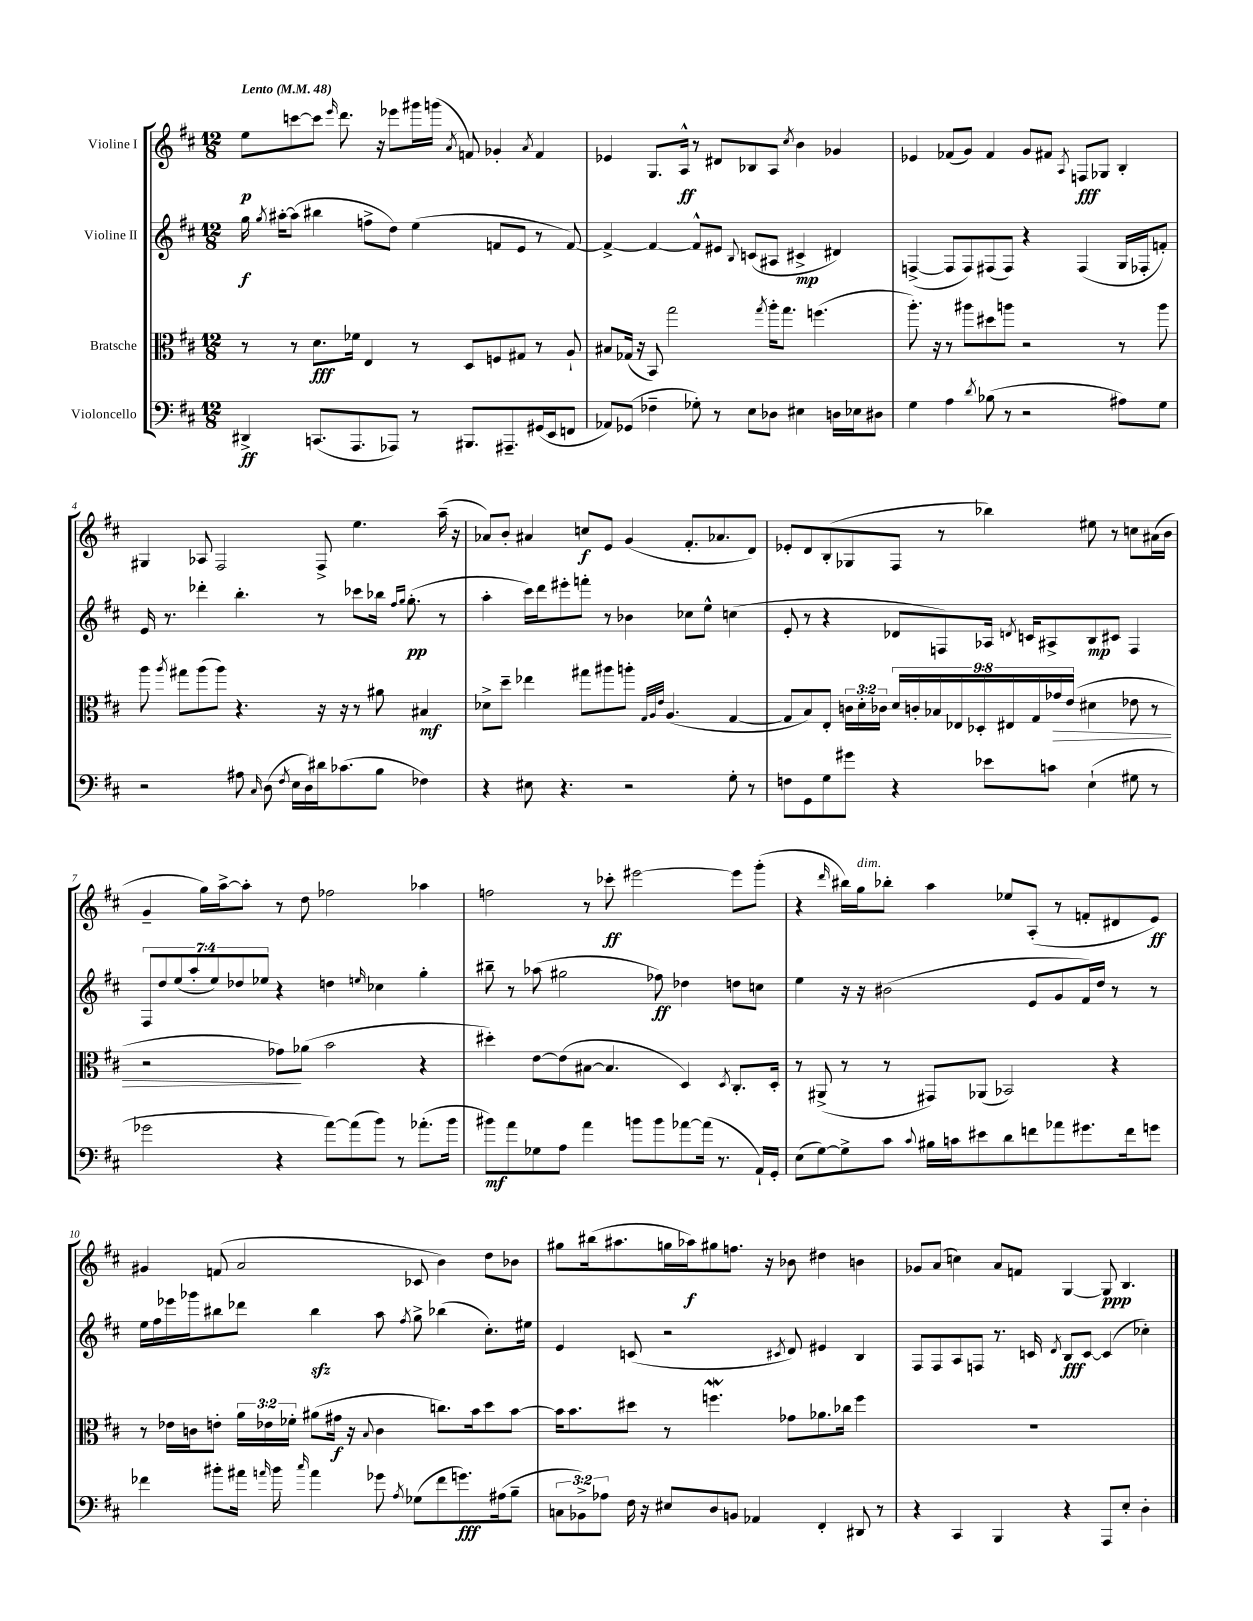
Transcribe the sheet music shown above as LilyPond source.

<<
\new StaffGroup <<
\new Staff = "s0" \with { instrumentName = "Violine I" } {
    \clef treble \key d \major \numericTimeSignature \time 12/8 \tempo "Lento" 4 = 48
    \autoBeamOff e''8[\p c'''8~ c'''8] \grace { e'''16 } d'''8. r16 ees'''8[ gis'''16 g'''16]( \acciaccatura { a'8 } f'8) ges'4-. \acciaccatura { a'8 } f'4 |
    ees'4 g8.[ a16]-^\ff r8 dis'8[ bes8 a8] \acciaccatura { cis''8 } b'4 ges'4 |
    ees'4 fes'8[( g'8]) fes'4 g'8[ fis'8] \acciaccatura { a8 } f8[\fff ges8] b4-. |
    gis4 aes8 fis2 fis8-> e''4. a''16--( r16 |
    aes'8[) b'8]-. ais'4 c''8[\f e'8] g'4( fis'8.[-. aes'8. d'8]) |
    ees'8[-. d'8 b8-.( ges8 fis8] r8 bes''4) eis''8 r8 c''8[ ais'16( b'16] |
    g'4-- g''16[) a''16~-> a''8]-. r8 d''8 fes''2 aes''4 |
    f''2 r8 ces'''8-.\ff eis'''2~ eis'''8[ g'''8]-.( |
    r4 \grace { d'''16 } bis''16[) g''16^\markup { \italic "dim." } bes''8]-. a''4 ees''8[ a8]-.( r8 f'8[-. dis'8 e'8]\ff) |
    gis'4 f'8( a'2 ces'8 b'4) d''8[ bes'8] |
    gis''8[ bis''16( ais''8. g''16 aes''16\f) gis''8 f''8.] r16 bes'8 dis''4 b'4 |
    ges'8[ a'8]( c''4) a'8[ f'8] g4~ g8\ppp b4. \bar "|." |
}
\new Staff = "s1" \with { instrumentName = "Violine II" } {
    \clef treble \key d \major \numericTimeSignature \time 12/8 \override Staff.TupletNumber.text = #tuplet-number::calc-fraction-text
    \autoBeamOff g''16\f \acciaccatura { g''8 } ais''16[~-. ais''8]( bis''4 f''8[-> d''8]) e''4( f'8[ e'8] r8 f'8~) |
    f'4~-> f'4~ f'8[-^ eis'8] \appoggiatura { b8 } c'8[( ais8] cis'4->\mp dis'4) |
    f4~->( f8[ f8) fis8( fis8]) r4 fis4( g16[ fes16-. f'8]-.) |
    e'16 r8. des'''4-. b''4.-. r8 ces'''8[ bes''16] \grace { fis''16[ g''16] } g''8.-.\pp( r8 |
    a''4-. cis'''16[) d'''16 eis'''8-. f'''8]-. r8 bes'4 ces''8[ e''8]-^ c''4( |
    e'8-. r8 r4 des'8[ f8) aes16] \acciaccatura { d'8 } c'16[ ais8-> b8\mp cis'8] f4 |
    \tuplet 7/4 { fis8[ d''8 e''8( a''8-. e''8) des''8 ees''8] } r4 d''4 \grace { e''16 } ces''4 g''4-. |
    bis''8-- r8 aes''8( gis''2 fes''8\ff) des''4 d''8[ c''8] |
    e''4 r16 r16 bis'2( e'8[ g'8 fis'16) d''16] r8 r8 |
    e''16[ fis''16 ees'''16 ges'''16 bis''8 des'''8] bis''4\sfz a''8 \acciaccatura { fis''8 } g''8-> bes''4( cis''8.[-.) eis''16] |
    e'4 c'8( r2 \acciaccatura { cis'8 } d'8) eis'4 b4 |
    fis8[ fis8 a8 f8] r8. c'16 \acciaccatura { d'8 } b8[\fff c'8]~ c'4( ces''4-.) \bar "|." |
}
\new Staff = "s2" \with { instrumentName = "Bratsche" } {
    \clef alto \key d \major \numericTimeSignature \time 12/8 \override Staff.TupletNumber.text = #tuplet-number::calc-fraction-text
    \autoBeamOff r8 r8 d'8.[\fff fes'16] e4 r8 d8[ f8 gis8] r8 a8-! |
    bis8[ ges16]( r16 b,8) g''2 \acciaccatura { g''8 } a''16[-. g''8.] f''4.( |
    a''8.-.) r16 r8 ais''8[ dis''8 a''8] r2 r8 a''8 |
    a''8 \acciaccatura { a''8 } gis''8[ a''8( a''8]) r4. r16 r16 r8 ais'8 bis4\mf |
    des'8[-> d''8]-- ees''4 gis''8[ ais''8 a''8]-. \grace { g32[ a32 e'32] } a4.( g4~ |
    g8[ b8) e8]-. \tuplet 3/2 { c'16[ d'16-. ces'16] } \tuplet 9/8 { d'16[ c'16-. bes16 ees16 des16-. eis16 g16 ges'16\> e'16]( } dis'4 ees'8 r8 |
    r2 ges'8[\!) aes'8]( b'2 r4 |
    dis''4-.) e'8[~ e'8( bis8]~ bis4. d4) \acciaccatura { d8 } cis8.[-. d16]-. |
    r8 ais,8->( r8 r8 gis,8[) aes,8]( bes,2) r4 |
    r8 ees'16[ c'16 e'8]-. \tuplet 3/2 { a'16[ ees'16 fes'16]-. } ais'8[( gis'16]\f r16 \appoggiatura { b8 } c'4 c''8.[) b'16 d''8 b'8]~ |
    b'16[ b'8. dis''8] r8 f''4.\mordent ges'8[ aes'8. ces''16] f''4 |
    R1. \bar "|." |
}
\new Staff = "s3" \with { instrumentName = "Violoncello" } {
    \clef bass \key d \major \numericTimeSignature \time 12/8 \override Staff.TupletNumber.text = #tuplet-number::calc-fraction-text
    \autoBeamOff dis,4->\ff c,8.[( a,,8. aes,,8]) r8 bis,,8.[ ais,,8.-- gis,16( e,16 f,8] |
    aes,8[) ges,8]( fes4-- ges8-.) r8 e8[ des8] eis4 d16[ ees16 dis8] |
    g4 a4 \acciaccatura { d'8 } bes8( r8 r2 ais8[) g8] |
    r2 ais8 \grace { cis16 } d8( \acciaccatura { fis8 } e16[ d16) dis'16 ces'8.( b8] fes4) |
    r4 eis8 r4. r2 g8-. r8 |
    f8[ g,8 g8 gis'8] r4 ees'8[ c'8] e4-!( gis8 r8 |
    ges'2 r4 a'8[~) a'8( b'8]) r8 aes'8.[-.( b'16] |
    bis'8[\mf) a'8 ges8 a8] a'4 b'8[ b'8 aes'8~ aes'16]( r8. a,16[-!) g,16]-. |
    e8[( g8~) g8-> cis'8] \appoggiatura { cis'8 } bis16[ c'16 eis'8 d'8 f'8 aes'8 gis'8. f'16 g'8] |
    fes'4 bis'8[-. ais'16] \grace { a'16 } bis'16 \grace { cis''16 } a'4 ges'8 \acciaccatura { a8 } ges8[( fes'8 g'8.\fff) ais16( b8]-- |
    \tuplet 3/2 { c8[ bes,8->) aes8] } fis16 r16 eis8[ d8 b,8] aes,4 fis,4-. dis,8 r8 |
    r4 cis,4 b,,4 r4 a,,8[ e8]-. d4-. \bar "|." |
}
>>
>>
